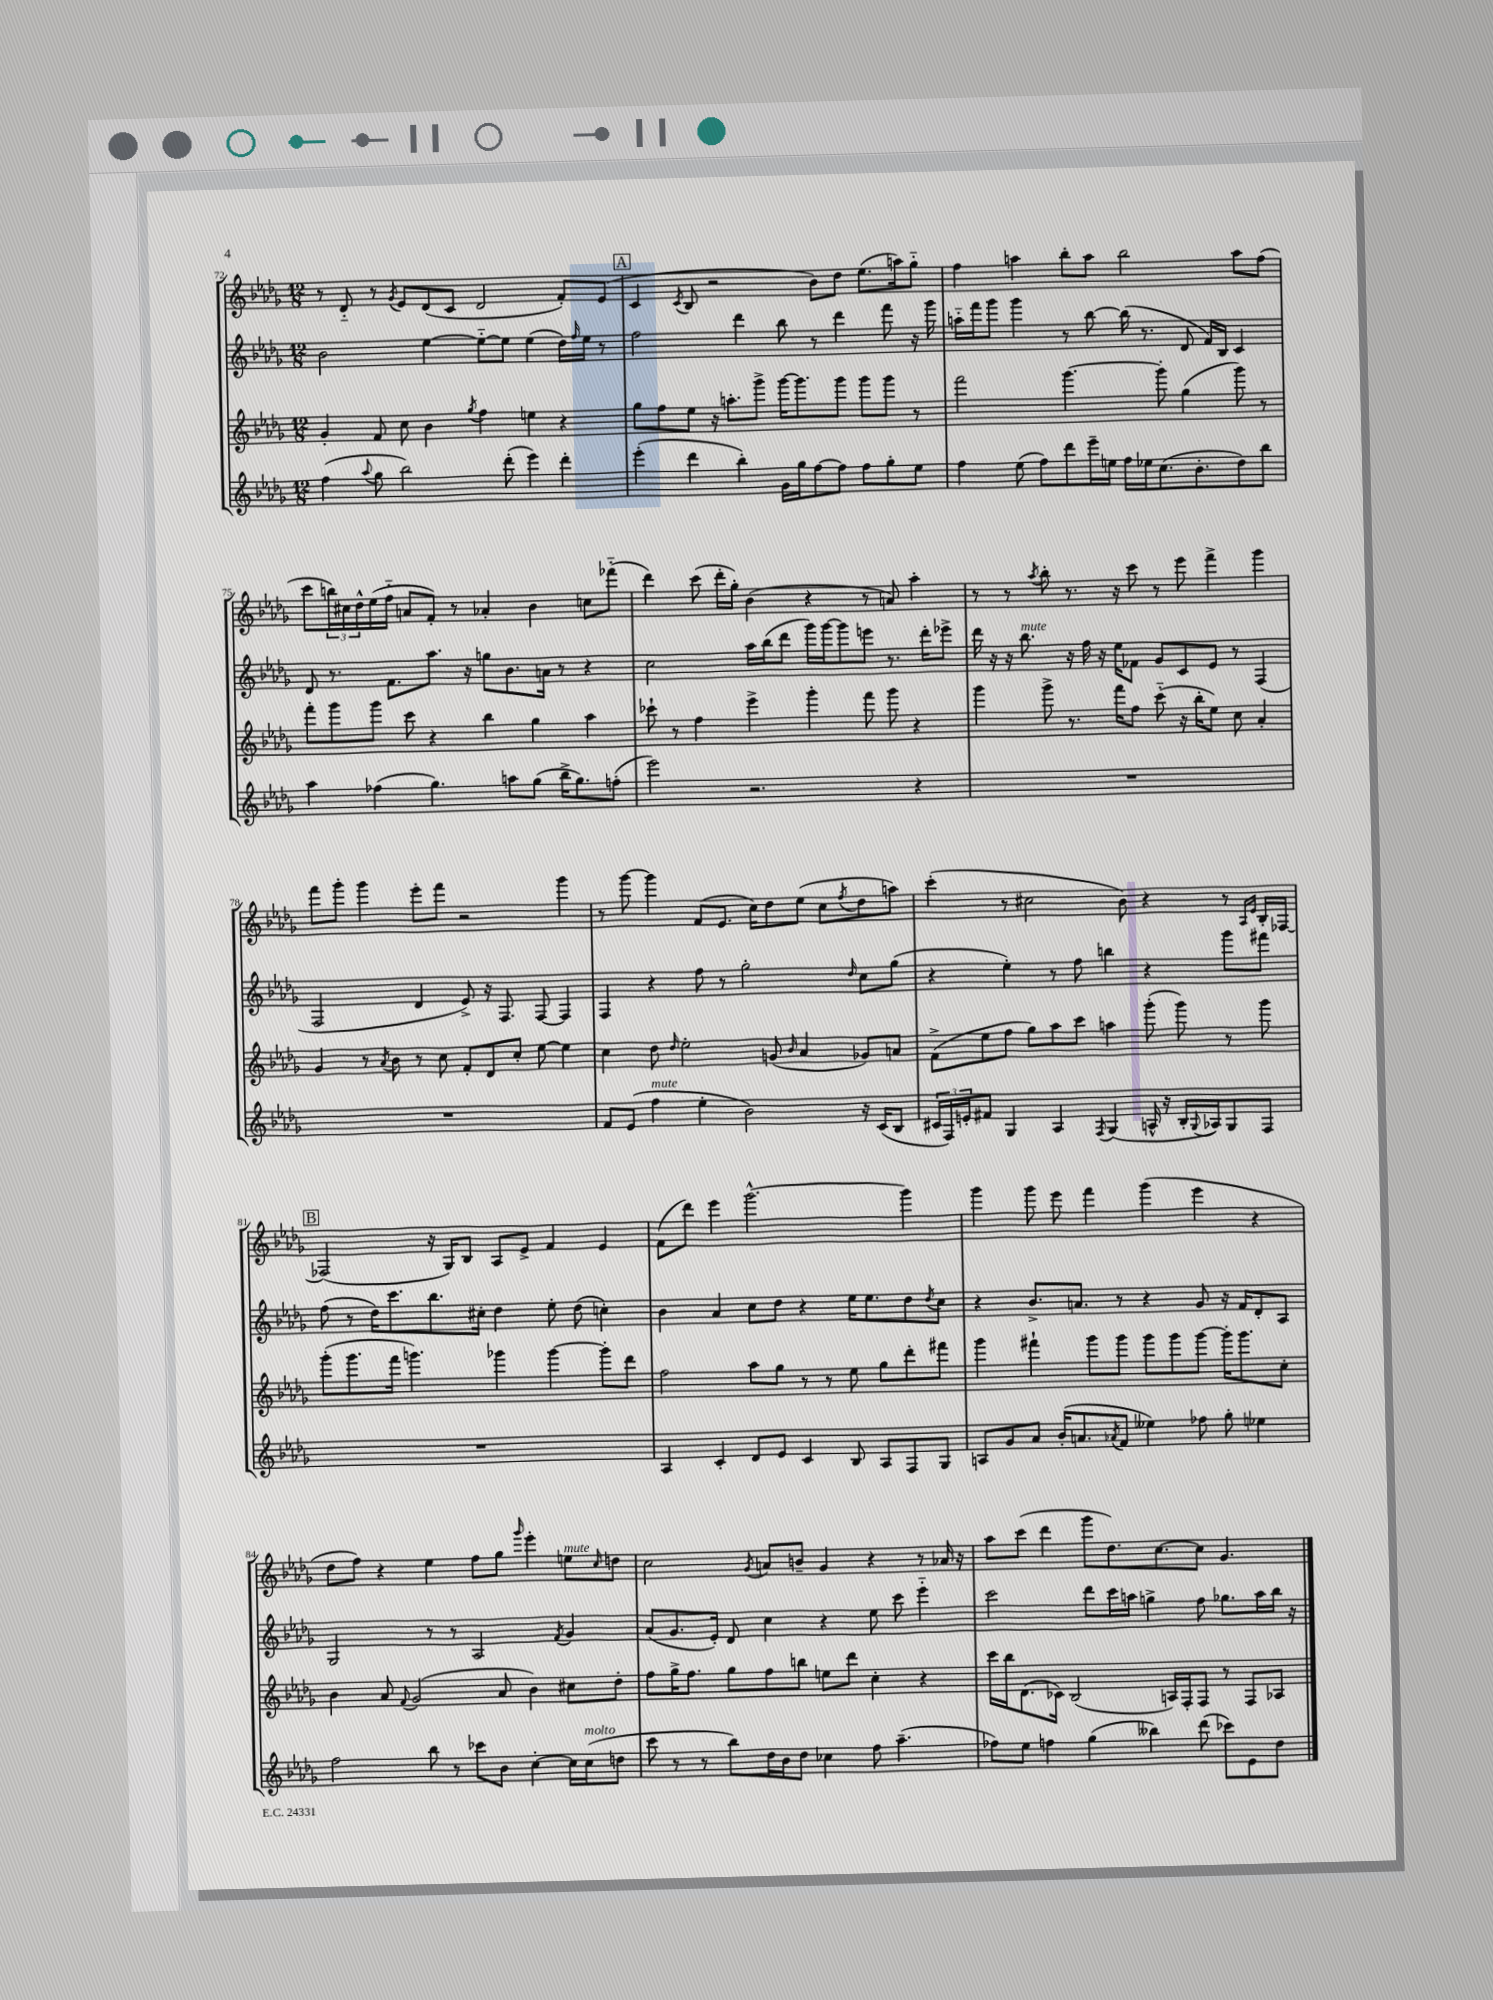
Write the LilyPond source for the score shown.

<<
\new StaffGroup <<
\new Staff = "s0" {
    \clef treble \key des \major \numericTimeSignature \time 12/8
    r8 des'8-_ r8 \acciaccatura { ges'8 } ees'8 des'8( c'8 des'2 f'8-.) ees'8( |
    \mark \markup { \box "A" } c'4 \acciaccatura { c'8 } bes8 r2 bes'8) des''8 ees''8.( a''16) ges''8-_ |
    f''4 a''4 bes''8-. a''8 bes''2 a''8 f''8( |
    c'''8 \tuplet 3/2 { b''16) cis''16 des''16-^ } ees''16( f''16-_ a'8 f'8-.) r8 aes'4-. bes'4 c''8 fes'''8-_( |
    des'''4) c'''8( des'''16-. ges''16-.) bes'4( r4 r8 a'8) aes''4-. |
    r8 r8 \acciaccatura { aes''8 } bes''8-. r8. r16 c'''8 r8 ees'''8 f'''4-> ges'''4 |
    f'''8 ges'''8-. ges'''4 ees'''8-. f'''8 r2 ges'''4 |
    r8 ges'''8~ ges'''4 f'8( ees'8. c''16) des''8 ees''8( c''8 \acciaccatura { f''8 } des''8 a''8) |
    c'''4-.( r8 cis''2 bes'8) r4 r8 \grace { aes16 ees'16 } bes16-. fes16~ |
    \mark \markup { \box "B" } fes2( r16 ges16) bes8 aes8 ees'8-> f'4 ees'4 |
    f'8( des'''8) ees'''4 ges'''2.~-^ ges'''4 |
    ges'''4 ges'''8 ees'''8 f'''4 ges'''4( ees'''4 r4 |
    des''8 f''8) r4 ees''4 f''8 ges''8 \grace { ges'''16 } ees'''4-. e''8^\markup { \italic "mute" } \grace { c''16 } d''8 |
    c''2 \acciaccatura { ges'8 } a'8 b'8-- ges'4 r4 r8 aes'16 r16 |
    aes''8 c'''8( des'''4 ges'''8 des''8.) c''8.~ c''8 ges'4. \bar "|." |
}
\new Staff = "s1" {
    \clef treble \key des \major \numericTimeSignature \time 12/8
    bes'2 ees''4~ ees''8~-_ ees''8 ees''4( des''16) \grace { f''16 } ees''16 r8 |
    \mark \markup { \box "A" } f''2 des'''4 bes''8 r8 des'''4 f'''8 r16 ges'''16 |
    a''16-_ f'''16 ges'''8 ges'''4 r8 bes''8~ bes''16( r8. des'8 f'16) bes16 c'4 |
    des'8 r8. f'8. aes''8. r16 g''8 bes'8. a'16 r8 r4 |
    c''2 aes''16 bes''16( des'''8 ges'''16) ges'''16~ ges'''8 e'''8 r8. des'''16-. ees'''8-> |
    des'''16 r16 r16 bes''8.^\markup { \italic "mute" } r16 f''16 r16 ees''16 fes'8 ges'8 c'8 ees'8 r8 f4( |
    f2 des'4 ees'8->) r16 f8. f8~ f4 |
    f4 r4 f''8 r8 ges''2-. \grace { des''16 } c''8 ges''8( |
    r4 ees''4-.) r8 f''8 b''4 r4 ges'''8 fis'''8 |
    \mark \markup { \box "B" } f''8( r8 des''16) c'''8. bes''8. cis''16-. des''4 ees''8-. des''8( c''4-.) |
    bes'4 aes'4 c''8 des''8 r4 ees''16 ees''8. des''8 \acciaccatura { des''8 } c''8 |
    r4 bes'8.-> a'8. r8 r4 ges'8 r16 f'16 des'8-. aes8 |
    ges2 r8 r8 aes2 \acciaccatura { f'8 } ges'4 |
    aes'8( ges'8. ees'16-.) des'8 c''4 r4 ees''8 c'''8 ees'''4-_ |
    c'''2 des'''8 c'''16 a''16 g''4-> f''8 ges''8. a''16 bes''16 r16 \bar "|." |
}
\new Staff = "s2" {
    \clef treble \key des \major \numericTimeSignature \time 12/8
    ges'4-. f'8 c''8 bes'4 \acciaccatura { ges''8 } f''4 e''4 r4 |
    \mark \markup { \box "A" } ges''8 f''8 ees''8 r16 a''8.-. ges'''8-> ges'''16~ ges'''8. ges'''8 ges'''8 ges'''8 r8 |
    f'''2 ges'''4.~ ges'''8-. ges''4( ges'''8) r8 |
    f'''8-. ges'''8 ges'''8 c'''8 r4 bes''4 ges''4 aes''4 |
    ces'''8-! r8 f''4 ees'''4-> ges'''4-. f'''8 ges'''8 r4 |
    ges'''4 ges'''8-> r8. f'''16 f''8 c'''8-_( r16 bes''16-. ees''8) c''8 aes'4-. |
    ges'4 r8 \acciaccatura { aes'8 } bes'8 r8 c''8 f'8-. des'8 c''8-. ees''8~ ees''4 |
    c''4 des''8 \grace { des''16 } ees''2-. g'8( \grace { bes'16 } aes'4 ges'8) a'8 |
    f'8->( ees''8 f''8 ges''8) aes''8 c'''8 a''4 ges'''8-.( ges'''8) r8 ges'''8 |
    \mark \markup { \box "B" } ges'''8-.( ges'''8. f'''16 g'''4.) ges'''4 ges'''4~ ges'''8-. des'''8 |
    f''2 aes''8 ges''8 r8 r8 ees''8 ges''8 des'''8-. fis'''8 |
    ges'''4 fis'''4-! ges'''8 ges'''8 ges'''8 ges'''8 ges'''8~ ges'''16-. ges'''8. c''8-. |
    bes'4 aes'8 \appoggiatura { f'8 } ges'2( aes'8 bes'4) cis''8 des''8-. |
    f''8 ges''16-> f''8. ges''8 f''8 b''8 e''8 des'''8 c''4-. r4 |
    c'''16 bes''16 des'8.( ces'16) bes2( a16) f16-. f8 r8 f8 aes8 \bar "|." |
}
\new Staff = "s3" {
    \clef treble \key des \major \numericTimeSignature \time 12/8
    f''4( \appoggiatura { aes''8 } ges''8 bes''2) des'''8-.( ees'''4) des'''4-. |
    \mark \markup { \box "A" } ees'''4-.( des'''4 bes''4-.) ges'16 ges''16 f''8~ f''8 f''8 ges''8-. ees''8 |
    f''4 ees''8( f''8) des'''8 ees'''16-- e''16 f''16 ees''16 c''8.( bes'8.-. des''8) bes''8 |
    aes''4 fes''4( ges''4.) a''8 ges''8( bes''16-> ges''8.) f''8-.( |
    ees'''2) r2. r4 |
    R1. |
    R1. |
    f'8 ees'8( f''4^\markup { \italic "mute" } ees''4-. bes'2) r16 c'16( bes8 |
    \tuplet 3/2 { cis'16 f16) e'16-. } fis'8 ges4 aes4 \acciaccatura { f8 } ges4( a16-^ r16 bes16-. \appoggiatura { ges8 } aes16) ges8 f8 |
    \mark \markup { \box "B" } R1. |
    aes4 c'4-. des'8 ees'8 c'4 bes8 aes8 f8 ges8 |
    a8 ges'8 aes'8 bes'16-.( a'8. \acciaccatura { aes'8 } f'8 eeses''4) fes''8 ges''8-. ees''4 |
    f''2 bes''8 r8 ces'''8 bes'8 c''4~-. c''16 c''16^\markup { \italic "molto" }( d''8 |
    c'''8 r8 r8 bes''8) des''16 bes'16 des''8 ces''4 f''8 aes''4.--( |
    fes''8) ees''8 f''4 ges''4( beses''4) des'''8( ces'''8) ees'8 des''8 \bar "|." |
}
>>
>>
\layout { \context { \Score currentBarNumber = #72 } }
